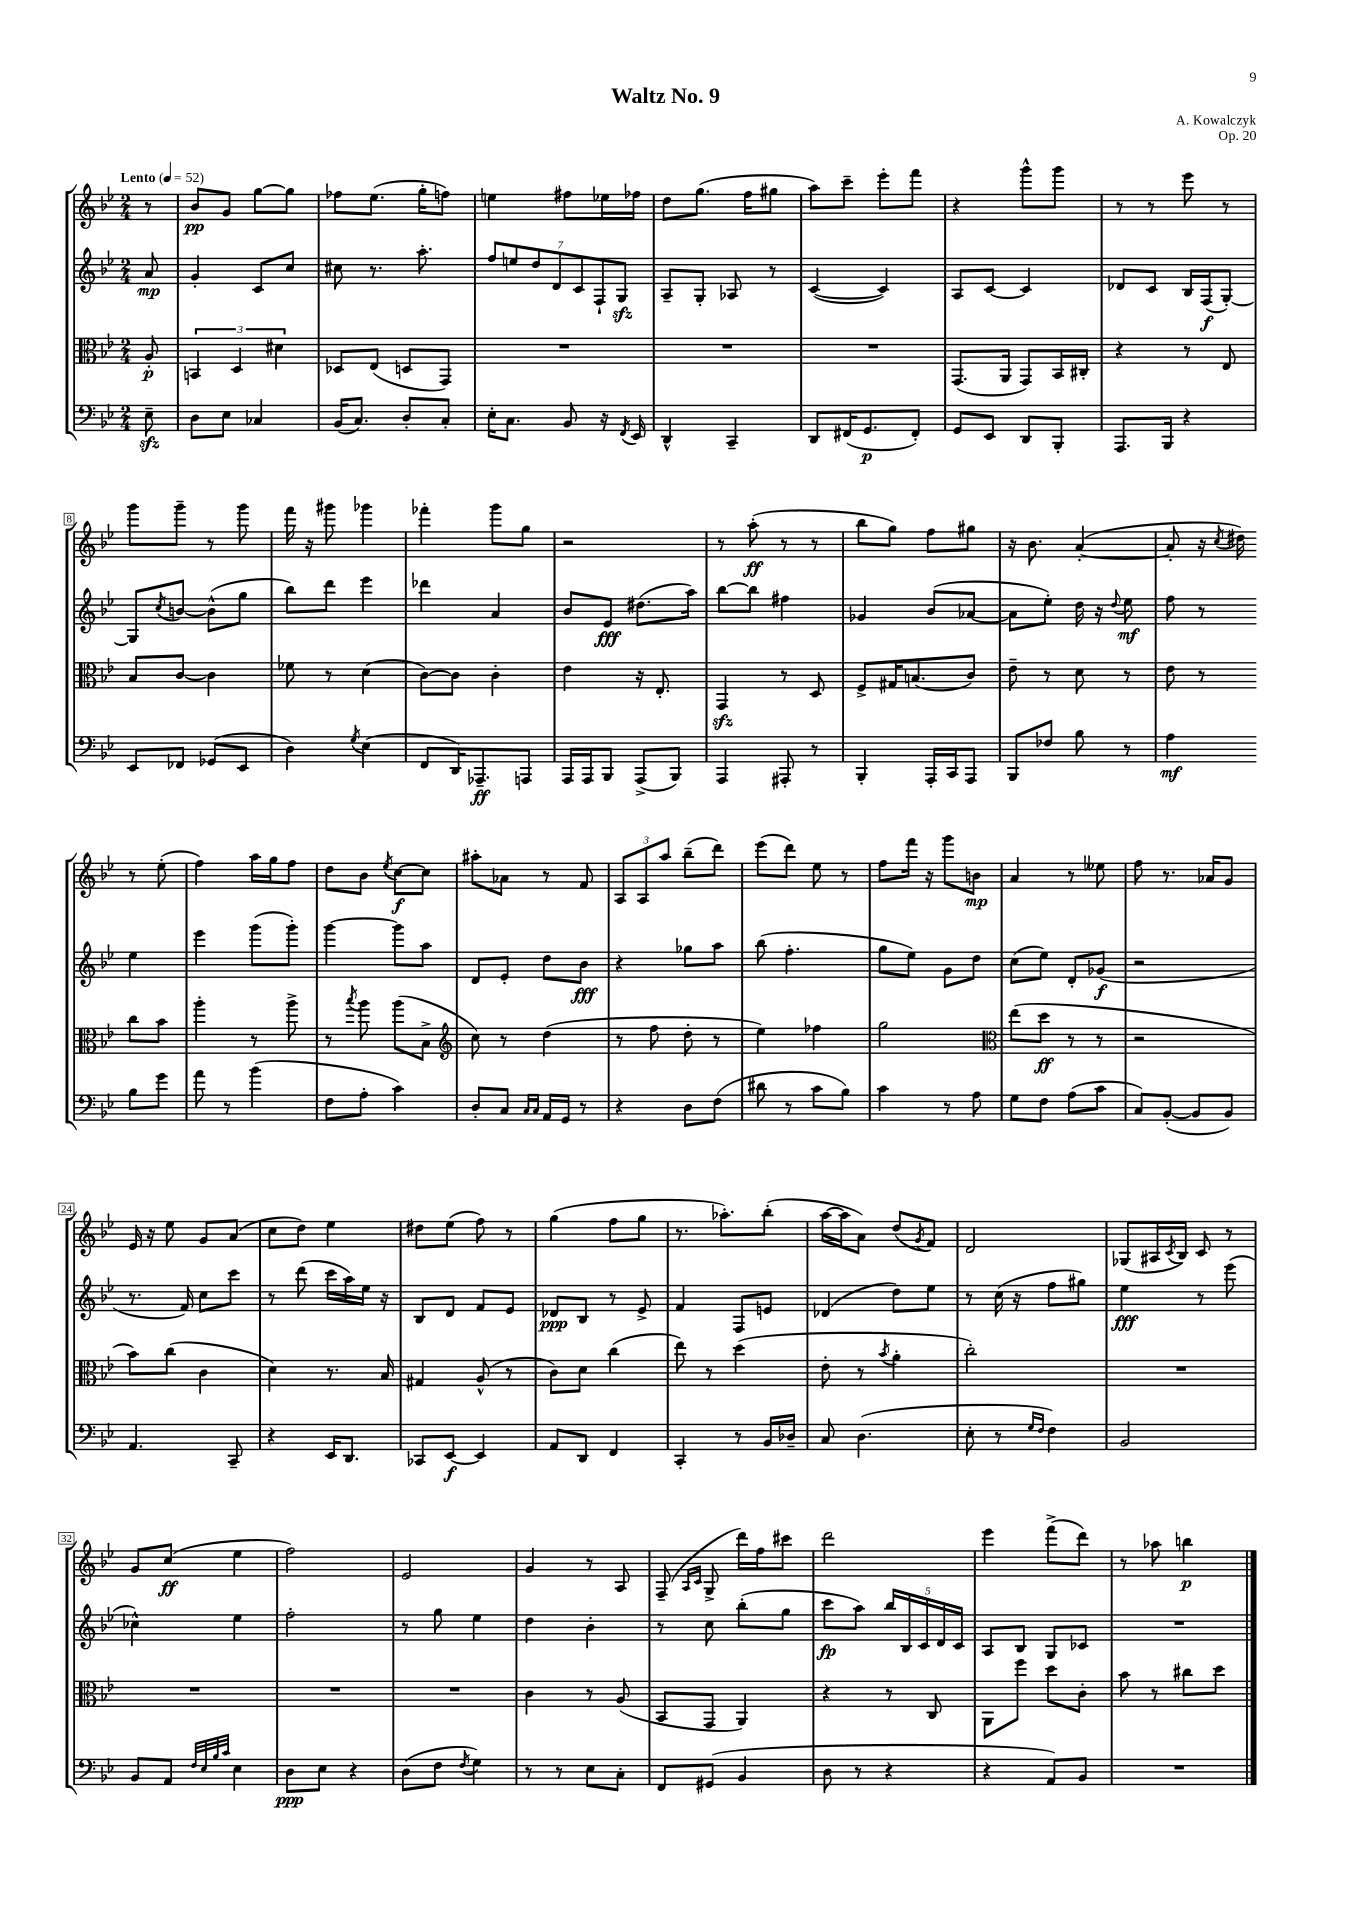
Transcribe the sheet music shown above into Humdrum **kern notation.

**kern	**dynam	**kern	**dynam	**kern	**dynam	**kern	**dynam
*part4	*part4	*part3	*part3	*part2	*part2	*part1	*part1
*staff4	*staff4	*staff3	*staff3	*staff2	*staff2	*staff1	*staff1
*clefF4	*	*clefC3	*	*clefG2	*	*clefG2	*
*k[b-e-]	*	*k[b-e-]	*	*k[b-e-]	*	*k[b-e-]	*
*M2/4	*	*M2/4	*	*M2/4	*	*M2/4	*
*MM52	*	*MM52	*	*MM52	*	*MM52	*
=	=	=	=	=	=	=	=
!	!	!	!	!	!	!LO:TX:a:B:t=Lento	!
8E-zz~\	.	8A'/	p	8a/	mp	8r	.
=1	=1	=1	=1	=1	=1	=1	=1
8D\L	.	6BBn/	.	4g'/	.	8b-/L	pp
8E-\J	.	.	.	.	.	8g/J	.
.	.	6D/	.	.	.	.	.
4C-X/	.	.	.	8c/L	.	[8gg\L	.
.	.	6d#X\	.	.	.	.	.
.	.	.	.	8cc/J	.	8gg\J]	.
=2	=2	=2	=2	=2	=2	=2	=2
(16BB-/KL	.	8D-X/L	.	8cc#X\	.	8ff-X\L	.
8.C/J)	.	.	.	.	.	.	.
.	.	(8E-/J	.	8.r	.	(8.ee-\J	.
8D'/L	.	8Dn/L	.	.	.	.	.
.	.	.	.	8.aa'\	.	16gg'\KL	.
8C'/J	.	8GG/J)	.	.	.	8ffn\J)	.
=3	=3	=3	=3	=3	=3	=3	=3
16E-'\KL	.	2r	.	14ff/L	.	4een\	.
8.C\J	.	.	.	.	.	.	.
.	.	.	.	14een/	.	.	.
.	.	.	.	14dd/	.	.	.
.	.	.	.	14d/	.	.	.
8BB-/	.	.	.	.	.	8ff#X\L	.
.	.	.	.	14c/	.	.	.
.	.	.	.	14F`/	.	.	.
16r	.	.	.	.	.	16ee-X\L	.
.	.	.	.	14Gzz/J	.	.	.
8qFF/	.	.	.	.	.	.	.
16EE-/	.	.	.	.	.	16ff-X\JJ	.
=4	=4	=4	=4	=4	=4	=4	=4
4DD^^/	.	2r	.	8A~/L	.	8dd\L	.
.	.	.	.	8G'/J	.	(8.gg\J	.
4CC~/	.	.	.	8A-X/	.	.	.
.	.	.	.	.	.	16ff\KL	.
.	.	.	.	8r	.	8gg#X\J	.
=5	=5	=5	=5	=5	=5	=5	=5
8DD/L	.	2r	.	([4c/	.	8aa\L)	.
(16FF#X/K	.	.	.	.	.	8ccc~\J	.
8.GG/	p	.	.	.	.	.	.
.	.	.	.	4c/])	.	8eee-'\L	.
8FF#'/J)	.	.	.	.	.	8fff\J	.
=6	=6	=6	=6	=6	=6	=6	=6
8GG/L	.	(8.GG/L	.	8A/L	.	4r	.
8EE-/J	.	.	.	[8c/J	.	.	.
.	.	16AA/Jk	.	.	.	.	.
8DD/L	.	8GG/L)	.	4c/]	.	8ggg^^\L	.
8BBB-'/J	.	16BB-/L	.	.	.	8ggg\J	.
.	.	16C#X'/JJ	.	.	.	.	.
=7	=7	=7	=7	=7	=7	=7	=7
8.AAA/L	.	4r	.	8d-X/L	.	8r	.
.	.	.	.	8c/J	.	8r	.
16BBB-/Jk	.	.	.	.	.	.	.
4r	.	8r	.	16B-/LL	.	8eee-\	.
.	.	.	.	(16F/J	f	.	.
.	.	8E-/	.	[8G'/J)	.	8r	.
!!LO:LB:g=z
=8	=8	=8	=8	=8	=8	=8	=8
8EE-/L	.	8B-/L	.	8G/L]	.	8ggg\L	.
.	.	.	.	8qcc/	.	.	.
8FF-X/J	.	[8c/J	.	[8bn/J	.	8ggg~\J	.
(8GG-X/L	.	4c\]	.	(8b^^\L]	.	8r	.
8EE-/J	.	.	.	8gg\J	.	8ggg\	.
=9	=9	=9	=9	=9	=9	=9	=9
4D\)	.	8f-X\	.	8bb-\L)	.	16fff\	.
.	.	.	.	.	.	16r	.
.	.	8r	.	8ddd\J	.	8ggg#X\	.
8qG/	.	.	.	.	.	.	.
(4E-\	.	(4d\	.	4eee-\	.	4ggg-X\	.
=10	=10	=10	=10	=10	=10	=10	=10
8FF/L	.	[8c\L)	.	4ddd-X\	.	4fff-X'\	.
16DD/K)	.	8c\J]	.	.	.	.	.
8.AAA-X~/	ff	.	.	.	.	.	.
.	.	4c'\	.	4a/	.	8ggg\L	.
8AAAn/J	.	.	.	.	.	8gg\J	.
=11	=11	=11	=11	=11	=11	=11	=11
16AAA/LL	.	4e-\	.	8b-/L	.	2r	.
16AAA/J	.	.	.	.	.	.	.
8BBB-/J	.	.	.	8e-/J	fff	.	.
(8AAA^/L	.	16r	.	(8.dd#X\L	.	.	.
.	.	8.E-'/	.	.	.	.	.
8BBB-/J)	.	.	.	.	.	.	.
.	.	.	.	16aa\Jk)	.	.	.
=12	=12	=12	=12	=12	=12	=12	=12
4AAA/	.	4GGzz/	.	[8bb-\L	.	8r	.
.	.	.	.	8bb-\J]	.	(8aa'\	ff
8AAA#X'/	.	8r	.	4ff#X\	.	8r	.
8r	.	8D/	.	.	.	8r	.
=13	=13	=13	=13	=13	=13	=13	=13
4BBB-'/	.	8F^/L	.	4g-X/	.	8bb-\L	.
.	.	16G#X/K	.	.	.	8gg\J)	.
.	.	(8.Bn/	.	.	.	.	.
16AAA'/LL	.	.	.	(8b-/L	.	8ff\L	.
16CC/J	.	.	.	.	.	.	.
8AAA/J	.	8c/J)	.	[8a-X/J	.	8gg#X\J	.
=14	=14	=14	=14	=14	=14	=14	=14
8BBB-/L	.	8e-~\	.	8a-\L]	.	16r	.
.	.	.	.	.	.	8.b-\	.
8F-X/J	.	8r	.	8ee-'\J)	.	.	.
8B-\	.	8d\	.	16dd\	.	([4a'/	.
.	.	.	.	16r	.	.	.
.	.	.	.	8qqdd/	.	.	.
8r	.	8r	.	8ee-\	mf	.	.
=15	=15	=15	=15	=15	=15	=15	=15
4A\	mf	8e-\	.	8ff\	.	8a'/]	.
.	.	8r	.	8r	.	16r	.
.	.	.	.	.	.	8qcc/	.
.	.	.	.	.	.	16dd#X\)	.
8B-\L	.	8cc\L	.	4ee-\	.	8r	.
8g\J	.	8b-\J	.	.	.	(8ee-'\	.
!!LO:LB:g=z
=16	=16	=16	=16	=16	=16	=16	=16
8a\	.	4aa'\	.	4eee-\	.	4ff\)	.
8r	.	.	.	.	.	.	.
(4b-\	.	8r	.	(8ggg\L	.	16aa\LL	.
.	.	.	.	.	.	16gg\J	.
.	.	8aa^\	.	8ggg'\J)	.	8ff\J	.
=17	=17	=17	=17	=17	=17	=17	=17
8F\L	.	8r	.	[4ggg\	.	8dd\L	.
.	.	8qbb-/	.	.	.	.	.
8A'\J	.	8aa\	.	.	.	8b-\J	.
.	.	.	.	.	.	8qee-/	.
4c\)	.	(8aa\L	.	8ggg\L]	.	[8cc\L	f
.	.	8B-^\J	.	8aa\J	.	8cc\J]	.
=18	=18	=18	=18	=18	=18	=18	=18
*	*	*clefG2	*	*	*	*	*
8D'/L	.	8cc\)	.	8d/L	.	8aa#X'\L	.
8C/J	.	8r	.	8e-'/J	.	8a-X\J	.
16qqC/LL	.	.	.	.	.	.	.
16qqC/JJ	.	.	.	.	.	.	.
16AA/LL	.	(4dd\	.	8dd\L	.	8r	.
16GG/JJ	.	.	.	.	.	.	.
8r	.	.	.	8b-\J	fff	8f/	.
=19	=19	=19	=19	=19	=19	=19	=19
4r	.	8r	.	4r	.	12A/L	.
.	.	.	.	.	.	12A/	.
.	.	8ff\	.	.	.	.	.
.	.	.	.	.	.	12aa/J	.
8D\L	.	8dd'\	.	8gg-X\L	.	(8bb-~\L	.
(8F\J	.	8r	.	8aa\J	.	8ddd\J)	.
=20	=20	=20	=20	=20	=20	=20	=20
8d#X\	.	4ee-\)	.	(8bb-\	.	(8eee-\L	.
8r	.	.	.	4.ff'\	.	8ddd\J)	.
8c\L	.	4ff-X\	.	.	.	8ee-\	.
8B-\J)	.	.	.	.	.	8r	.
=21	=21	=21	=21	=21	=21	=21	=21
4c\	.	2gg\	.	8gg\L	.	8ff\L	.
.	.	.	.	8ee-\J)	.	16fff\Jk	.
.	.	.	.	.	.	16r	.
8r	.	.	.	8g\L	.	8ggg\L	.
8A\	.	.	.	8dd\J	.	8bn\J	mp
=22	=22	=22	=22	=22	=22	=22	=22
*	*	*clefC3	*	*	*	*	*
8G\L	.	(8ee-\L	.	(8cc\L	.	4a/	.
8F\J	.	8dd\J	ff	8ee-\J)	.	.	.
(8A\L	.	8r	.	8d'/L	.	8r	.
8c\J	.	8r	.	(8g-X/J	f	8ee--X\	.
=23	=23	=23	=23	=23	=23	=23	=23
8C/L)	.	2r	.	2r	.	8ff\	.
([8BB-'/J	.	.	.	.	.	8.r	.
8BB-/L]	.	.	.	.	.	.	.
.	.	.	.	.	.	16a-X/KL	.
8BB-/J)	.	.	.	.	.	8g/J	.
!!LO:LB:g=z
=24	=24	=24	=24	=24	=24	=24	=24
4.AA/	.	8b-\L)	.	8.r	.	16e-/	.
.	.	.	.	.	.	16r	.
.	.	(8cc\J	.	.	.	8ee-\	.
.	.	.	.	16f/)	.	.	.
.	.	4c\	.	8cc\L	.	8g/L	.
8CC~/	.	.	.	8ccc\J	.	(8a/J	.
=25	=25	=25	=25	=25	=25	=25	=25
4r	.	4d\)	.	8r	.	8cc\L	.
.	.	.	.	(8ddd\	.	8dd\J)	.
16EE-/KL	.	8.r	.	16ccc\LL	.	4ee-\	.
8.DD/J	.	.	.	16aa\)	.	.	.
.	.	.	.	16ee-\JJ	.	.	.
.	.	16B-/	.	16r	.	.	.
=26	=26	=26	=26	=26	=26	=26	=26
8CC-X/L	.	4G#X/	.	8B-/L	.	8dd#X\L	.
[8EE-/J	f	.	.	8d/J	.	(8ee-\J	.
4EE-/]	.	(8A^^/	.	8f/L	.	8ff\)	.
.	.	8r	.	8e-/J	.	8r	.
=27	=27	=27	=27	=27	=27	=27	=27
8AA/L	.	8c\L)	.	8d-X/L	ppp	(4gg\	.
8DD/J	.	8d\J	.	8B-/J	.	.	.
4FF/	.	(4cc\	.	8r	.	8ff\L	.
.	.	.	.	8e-^/	.	8gg\J	.
=28	=28	=28	=28	=28	=28	=28	=28
4CC'/	.	8ee-\)	.	4f/	.	8.r	.
.	.	8r	.	.	.	.	.
.	.	.	.	.	.	8.aa-X'\L)	.
8r	.	(4dd\	.	8F/L	.	.	.
16BB-/LL	.	.	.	8en/J	.	(8bb-'\J	.
16D-X~/JJ	.	.	.	.	.	.	.
=29	=29	=29	=29	=29	=29	=29	=29
8C/	.	8e-'\	.	(4d-X/	.	[16aa\LL	.
.	.	.	.	.	.	16aa\J]	.
(4.D\	.	8r	.	.	.	8a\J)	.
.	.	8qb-/	.	.	.	.	.
.	.	4a'\	.	8dd\L)	.	(8dd/L	.
.	.	.	.	.	.	8qg/	.
.	.	.	.	8ee-\J	.	8f/J)	.
=30	=30	=30	=30	=30	=30	=30	=30
8E-'\	.	2cc'\)	.	8r	.	2d/	.
8r	.	.	.	(16cc\	.	.	.
.	.	.	.	16r	.	.	.
16qqG/LL	.	.	.	.	.	.	.
16qqF/JJ	.	.	.	.	.	.	.
4F\)	.	.	.	8ff\L	.	.	.
.	.	.	.	8gg#X\J)	.	.	.
=31	=31	=31	=31	=31	=31	=31	=31
2BB-/	.	2r	.	4ee-\	fff	(8G-X/L	.
.	.	.	.	.	.	16A#X/L	.
.	.	.	.	.	.	8qc/	.
.	.	.	.	.	.	16B-/JJ)	.
.	.	.	.	8r	.	8c/	.
.	.	.	.	(8eee-\	.	8r	.
!!LO:LB:g=z
=32	=32	=32	=32	=32	=32	=32	=32
8BB-/L	.	2r	.	4cc-X^^\)	.	8g/L	.
8AA/J	.	.	.	.	.	(8cc/J	ff
32qqF/LLL	.	.	.	.	.	.	.
32qqE-/	.	.	.	.	.	.	.
32qqB-/	.	.	.	.	.	.	.
32qqc/JJJ	.	.	.	.	.	.	.
4E-\	.	.	.	4ee-\	.	4ee-\	.
=33	=33	=33	=33	=33	=33	=33	=33
8D\L	ppp	2r	.	2ff'\	.	2ff\)	.
8E-\J	.	.	.	.	.	.	.
4r	.	.	.	.	.	.	.
=34	=34	=34	=34	=34	=34	=34	=34
(8D\L	.	2r	.	8r	.	2e-/	.
8F\J	.	.	.	8gg\	.	.	.
8qF/	.	.	.	.	.	.	.
4G\)	.	.	.	4ee-\	.	.	.
=35	=35	=35	=35	=35	=35	=35	=35
8r	.	4c\	.	4dd\	.	4g/	.
8r	.	.	.	.	.	.	.
8E-\L	.	8r	.	4b-'\	.	8r	.
8C'\J	.	(8A/	.	.	.	8A/	.
=36	=36	=36	=36	=36	=36	=36	=36
8FF/L	.	8BB-/L	.	8r	.	(8F~/	.
.	.	.	.	.	.	16qqA/LL	.
.	.	.	.	.	.	16qqc/JJ	.
(8GG#X/J	.	8GG/J	.	8cc\	.	8G^/	.
4BB-/	.	4AA/)	.	(8bb-'\L	.	16ddd\LL)	.
.	.	.	.	.	.	16ff\J	.
.	.	.	.	8gg\J	.	8ccc#X\J	.
=37	=37	=37	=37	=37	=37	=37	=37
8D\	.	4r	.	8ccc\L	fp	2ddd\	.
8r	.	.	.	8aa\J)	.	.	.
4r	.	8r	.	20bb-/LL	.	.	.
.	.	.	.	20B-/	.	.	.
.	.	.	.	20c/	.	.	.
.	.	8C/	.	.	.	.	.
.	.	.	.	20d/	.	.	.
.	.	.	.	20c/JJ	.	.	.
=38	=38	=38	=38	=38	=38	=38	=38
4r	.	8AA\L	.	8A/L	.	4eee-\	.
.	.	8ff\J	.	8B-/J	.	.	.
8AA/L)	.	8dd\L	.	8G/L	.	(8fff^\L	.
8BB-/J	.	8c'\J	.	8c-X/J	.	8ddd\J)	.
=39	=39	=39	=39	=39	=39	=39	=39
2r	.	8b-\	.	2r	.	8r	.
.	.	8r	.	.	.	8aa-X\	.
.	.	8cc#X\L	.	.	.	4bbn\	p
.	.	8dd\J	.	.	.	.	.
==	==	==	==	==	==	==	==
*-	*-	*-	*-	*-	*-	*-	*-
